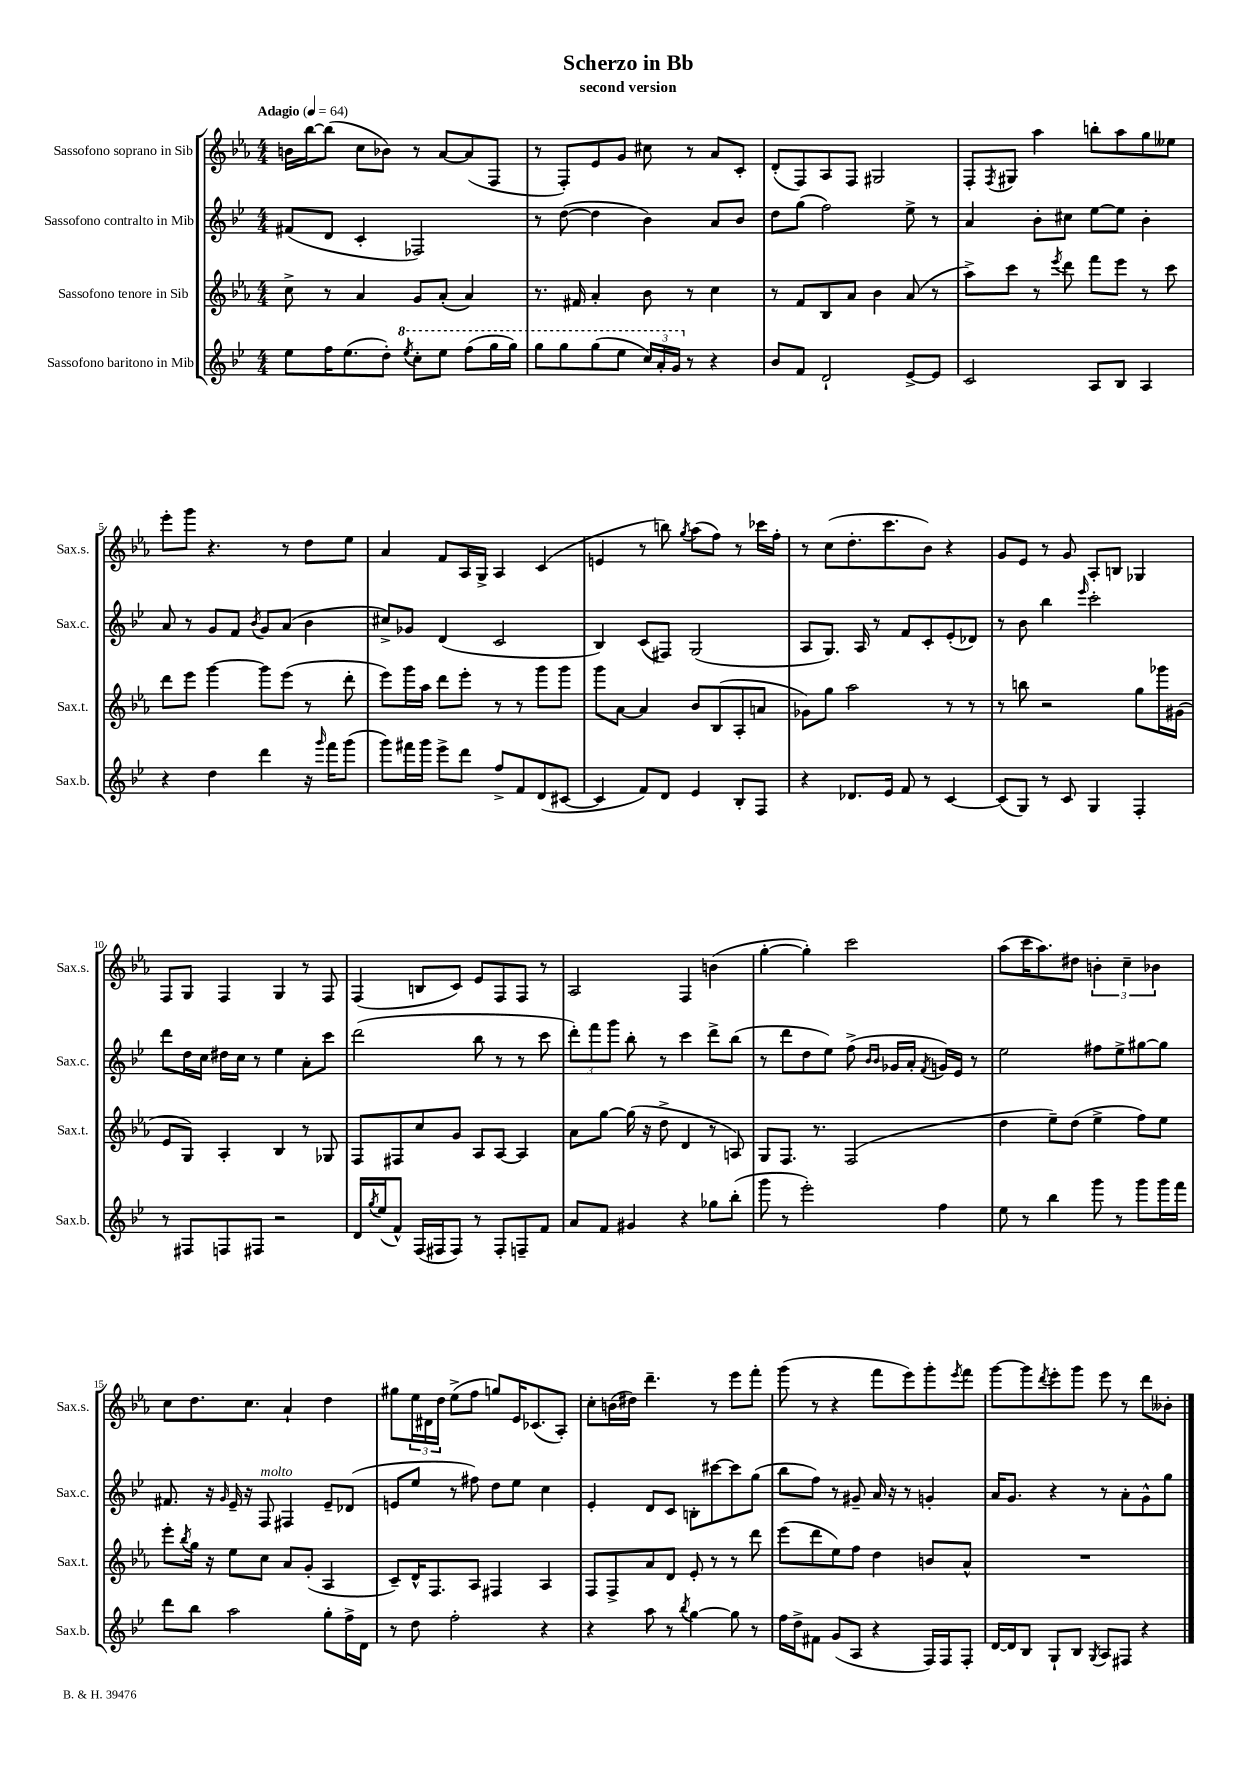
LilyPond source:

\header { title = "Scherzo in Bb" subtitle = "second version" }
<<
\new StaffGroup <<
\new Staff = "s0" \with { instrumentName = "Sassofono soprano in Sib" shortInstrumentName = "Sax.s." } {
    \clef treble \key ees \major \numericTimeSignature \time 4/4 \tempo "Adagio" 4 = 64
    b'16 bes''16~ bes''8( c''8 bes'8) r8 aes'8~ aes'8( f8 |
    r8 f8-.) ees'8 g'8 cis''8 r8 aes'8 c'8-. |
    d'8-.( f8) aes8 f8 gis2 |
    f8-. \acciaccatura { f8 } gis8 aes''4 b''8-. aes''8 g''8 eeses''8 |
    ees'''8-. g'''8 r4. r8 d''8 ees''8 |
    aes'4 f'8 aes16 g16-> aes4 c'4( |
    e'4 r8 b''8) \acciaccatura { g''8 } aes''8( f''8) r8 ces'''16 f''16-. |
    r8 c''8( d''8.-. c'''8. bes'8) r4 |
    g'8 ees'8 r8 g'8 aes8-. b8 ges4 |
    f8 g8 f4 g4 r8 f8 |
    f4( b8 c'8) ees'8 f8 f8 r8 |
    aes2 f4 b'4( |
    g''4~-. g''4-.) c'''2 |
    aes''8( c'''16 aes''8.) dis''8 \tuplet 3/2 { b'4-. c''4-- bes'4 } |
    c''8 d''8. c''8. aes'4-! d''4 |
    gis''8 \tuplet 3/2 { ees''16 dis'16 d''16 } ees''8->( f''8 g''8) ees'16 ces'8.( aes8-.) |
    c''8-. b'16( dis''16) d'''4.-- r8 ees'''8 f'''8-. |
    g'''8( r8 r4 f'''8 ees'''8) g'''8-. \acciaccatura { ees'''8 } f'''8 |
    g'''8~ g'''8 \acciaccatura { d'''8 } ees'''8-. g'''8 ees'''8 r8 d'''8 beses'8-. \bar "|." |
}
\new Staff = "s1" \with { instrumentName = "Sassofono contralto in Mib" shortInstrumentName = "Sax.c." } {
    \clef treble \key bes \major \numericTimeSignature \time 4/4
    fis'8( d'8 c'4-. fes2) |
    r8 d''8~( d''4 bes'4) a'8 bes'8 |
    d''8 g''8( f''2) ees''8-> r8 |
    a'4 bes'8-. cis''8 ees''8~ ees''8 bes'4-. |
    a'8 r8 g'8 f'8 \acciaccatura { bes'8 } g'8 a'8( bes'4 |
    cis''8->) ges'8 d'4( c'2 |
    bes4) c'8( fis8) g2( |
    a8 g8.) a16 r8 f'8 c'8-. ees'8-.( des'8) |
    r8 bes'8 bes''4 \grace { ees'''16 } c'''2-. |
    d'''8 d''16 c''16 dis''16 c''16 r8 ees''4 a'8-. c'''8 |
    d'''2( bes''8 r8 r8 c'''8 |
    \tuplet 3/2 { d'''8-.) f'''8 g'''8 } bes''8-. r8 c'''4 d'''8-> bes''8( |
    r8 d'''8 d''8 ees''8) f''8->( \grace { bes'16 bes'16 } ges'16 a'16-. \acciaccatura { f'8 } g'16) ees'16 r8 |
    ees''2 fis''8 ees''8-> gis''8~ gis''8 |
    fis'8. r16 \grace { g'16 } ees'16-- r16 f8^\markup { \italic "molto" } fis4 ees'8-- des'8( |
    e'8 ees''8 r8 fis''8) d''8 ees''8 c''4 |
    ees'4-. d'8 c'8 b8-. cis'''8~ cis'''8 g''8( |
    bes''8 f''8) r8 gis'8-- a'16 r16 r8 g'4-. |
    a'16 g'8. r4 r8 a'8-. g'8-^ g''8 \bar "|." |
}
\new Staff = "s2" \with { instrumentName = "Sassofono tenore in Sib" shortInstrumentName = "Sax.t." } {
    \clef treble \key ees \major \numericTimeSignature \time 4/4
    c''8-> r8 aes'4 g'8 aes'8-.( aes'4) |
    r8. fis'16 aes'4-. bes'8 r8 c''4 |
    r8 f'8 bes8 aes'8 bes'4 aes'8( r8 |
    aes''8->) c'''8 r8 \acciaccatura { ees'''8 } d'''8 f'''8 ees'''8 r8 c'''8 |
    d'''8 ees'''8 g'''4~ g'''8 ees'''8( r8 d'''8-. |
    ees'''8) g'''16 aes''16 d'''8 ees'''8-. r8 r8 g'''8 g'''8 |
    g'''8 aes'8~ aes'4 bes'8 bes8( aes8-. a'8 |
    ges'8) g''8 aes''2 r8 r8 |
    r8 b''8 r2 g''8 ges'''16 gis'16( |
    ees'8 g8) aes4-. bes4 r8 ges8 |
    f8 fis8 c''8 g'8 aes8 aes8~ aes4 |
    aes'8 g''8~ g''16( r16 d''8-> d'4 r8 a8) |
    g8 f8. r8. f2( |
    d''4 ees''8--) d''8( ees''4-> f''8) ees''8 |
    ees'''8-. \acciaccatura { bes''8 } g''16 r16 ees''8 c''8 aes'8 g'8-.( aes4 |
    c'8--) d'16-^ f8. aes8 fis4 aes4 |
    f8 f8-> aes'8 d'8 ees'8-. r8 r8 d'''8 |
    ees'''8( d'''8 ees''8) f''8 d''4 b'8 aes'8-^ |
    R1 \bar "|." |
}
\new Staff = "s3" \with { instrumentName = "Sassofono baritono in Mib" shortInstrumentName = "Sax.b." } {
    \clef treble \key bes \major \numericTimeSignature \time 4/4
    ees''8 f''16 ees''8.( d''8-.) \ottava #1 \acciaccatura { ees'''8 } c'''8-. ees'''8 f'''8( g'''16 g'''16) |
    g'''8 g'''8 g'''8( ees'''8 \tuplet 3/2 { c'''16) a''16-. g''16 \ottava #0 } r8 r4 |
    bes'8 f'8 d'2-! ees'8~-> ees'8 |
    c'2 a8 bes8 a4 |
    r4 d''4 d'''4 r16 \grace { g'''16 } f'''16 g'''8( |
    g'''8) fis'''16 g'''16 ees'''8-> d'''8 f''8-> f'8 d'8( cis'8~ |
    cis'4 f'8) d'8 ees'4 bes8-. f8 |
    r4 des'8. ees'16 f'8 r8 c'4~ |
    c'8( g8) r8 c'8 g4 f4-. |
    r8 fis8 f8 fis8 r2 |
    d'16 \acciaccatura { g''8 } ees''16( f'8-^) f16( fis16 fis8) r8 fis8-. f8-- f'8 |
    a'8 f'8 gis'4 r4 ges''8 bes''8-.( |
    g'''8 r8 ees'''2-.) f''4 |
    ees''8 r8 bes''4 g'''8 r8 g'''8 g'''16 f'''16 |
    d'''8 bes''8 a''2 g''8-. f''16-> d'16 |
    r8 d''8 f''2-. r4 |
    r4 a''8 r8 \acciaccatura { bes''8 } g''4~ g''8 r8 |
    f''16 d''16-> fis'8 g'8( a8 r4 f16) f16 f8-. |
    d'16~ d'16 bes8 g8-! bes8 \acciaccatura { g8 } a8 fis8 r4 \bar "|." |
}
>>
>>
